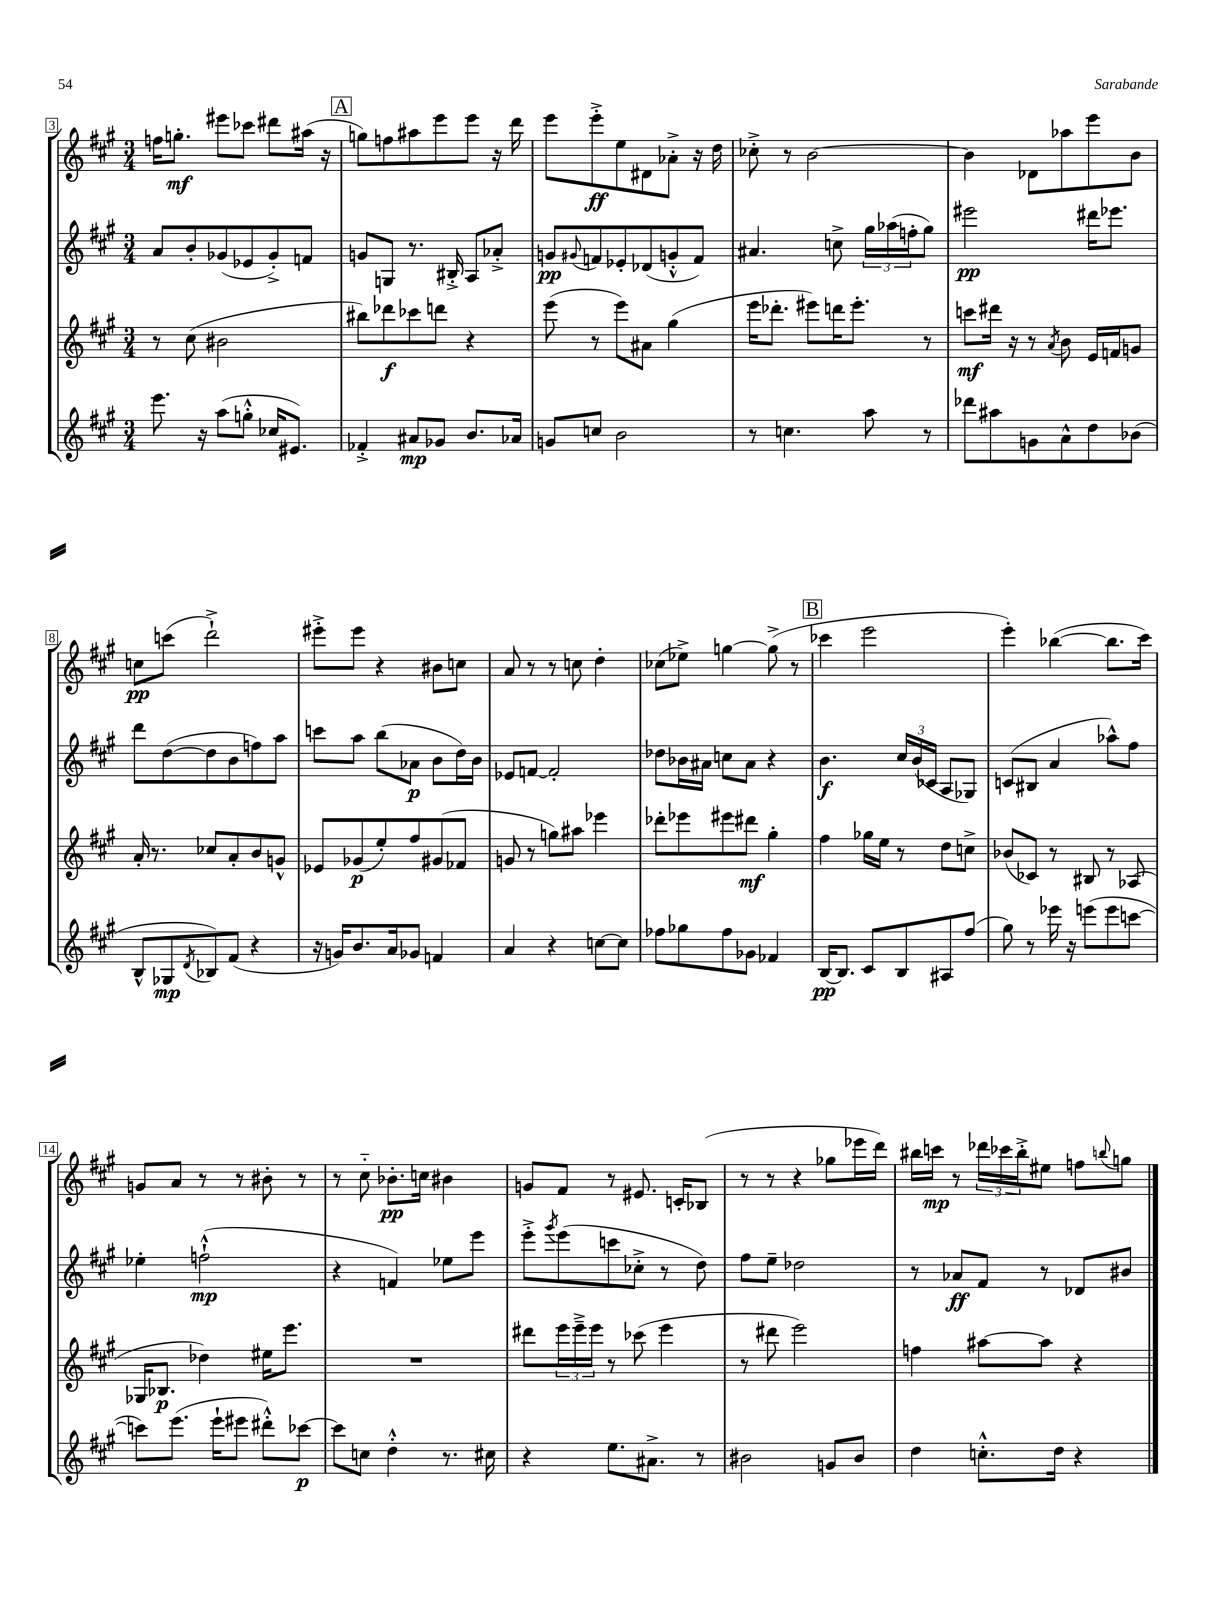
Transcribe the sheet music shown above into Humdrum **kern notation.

**kern	**kern	**kern	**kern
*staff4	*staff3	*staff2	*staff1
*clefG2	*clefG2	*clefG2	*clefG2
*k[f#c#g#]	*k[f#c#g#]	*k[f#c#g#]	*k[f#c#g#]
*M3/4	*M3/4	*M3/4	*M3/4
8.eee	8r	8a	16ff
.	.	.	8.gg'
.	(8cc#	8b'	.
16r	.	.	.
(8aa	2b#	(8g-	8eee#
8gg'^^	.	8e-	8ccc-
16cc-	.	8g-'^)	8ddd#
8.e#)	.	.	.
.	.	8f	(16aa#
.	.	.	16r
=	=	=	=
4f-'^	8bb#)	8g	8gg)
.	8ddd-	8G	8ff
8a#	8ccc-	8.r	8aa#
8g-	8ddd	.	8eee
.	.	16B#'^	.
8.b	4r	8A	8eee
.	.	8a-'^	16r
16a-	.	.	16ddd
=	=	=	=
8g	(8eee	8g	8eee
.	.	8qqg#	.
8cc	8r	8f	8eee'^
2b	8eee)	8e-'	8ee
.	8a#	(8d-	8d#
.	(4gg#	8g'^^	8a-'^
.	.	8f)	16r
.	.	.	16dd
=	=	=	=
8r	16eee	4.a#	8cc-'^
.	8.ddd-'	.	.
4.cc	.	.	8r
.	8eee#)	.	[2b
.	16ddd	8cc^	.
.	8.eee#'	.	.
8aa	.	24gg#	.
.	.	(24aa-	.
.	.	24ff'	.
8r	8r	8gg#)	.
=	=	=	=
8ddd-	8ccc	2eee#	4b]
8aa#	16ddd#	.	.
.	16r	.	.
8g	8r	.	8d-
.	8qa	.	.
8a^^	8b	.	8aa-
8dd	16e	16ddd#	8eee
.	16f	8.eee-	.
(8b-	8g	.	8b
=	=	=	=
8B^^	16a'	8ddd	8cc
.	8.r	.	.
8G-	.	([8dd	(8ccc
8qd	.	.	.
8B-)	8cc-	8dd]	2ddd`^)
(8f#	8a'	8b	.
4r	8b	8ff)	.
.	8g^^	8aa	.
=	=	=	=
16r	8e-	8ccc	8eee#'^
16g)	.	.	.
8.b	(8g-	8aa	8eee#
.	8ee')	(8bb	4r
16a	.	.	.
8g-	8ff#	8a-	.
4f	(8g#	8b	8b#
.	8f-	16dd)	8cc
.	.	16b	.
=	=	=	=
4a	8g	8e-	8a
.	8r	[8f	8r
4r	8gg)	2f']	8r
.	8aa#	.	8cc
[8cc	4eee-	.	4dd'
8cc]	.	.	.
=	=	=	=
8ff-	8ddd-'	8dd-	(8cc-
8gg-	8eee-	16b-	8ee-^)
.	.	16a#	.
8ff-	8eee#	8cc	[4gg
8g-	8ddd#	8a#	.
4f-	4gg#'	4r	(8gg^]
.	.	.	8r
=	=	=	=
[16B	4ff#	4.b	4ccc-
8.B]	.	.	.
8c#	16gg-	.	2eee
.	16ee	.	.
8B	8r	24cc#	.
.	.	(24b	.
.	.	24c-	.
8A#	8dd	8A	.
(8ff#	8cc^	8G-)	.
=	=	=	=
8gg#)	(8b-	(8c	4eee')
8r	8c-)	8B#	.
16eee-	8r	4a	([4bb-
16r	.	.	.
(8eee	8B#	.	.
8eee	8r	8aa-^^)	8.bb-]
[8ccc	(8A-	8ff#	.
.	.	.	16ccc#)
=	=	=	=
8ccc])	16G-	4ee-'	8g
.	8.B-	.	.
(8.eee	.	.	8a
.	4dd-)	(2ff`^^	8r
16eee`	.	.	.
8eee#	.	.	8r
8ddd#'^^)	16ee#	.	8b#'
.	8.eee	.	.
[8ccc-	.	.	8r
=	=	=	=
8ccc-]	2.r	4r	8r
8cc	.	.	8cc#'~
4dd'^^	.	4f)	8.b-'
.	.	.	16cc
8.r	.	8ee-	4b#
.	.	8eee	.
16cc#	.	.	.
=	=	=	=
4r	8ddd#	8eee'^	8g
.	.	8qggg#	.
.	24eee	(8eee	8f#
.	24eee~^	.	.
.	24eee	.	.
8.ee	8r	8ccc	8r
.	(8ccc-	8cc-'^	8.e#
8.a#^	.	.	.
.	4eee	8r	.
.	.	.	16c'
8r	.	8dd)	(8B-
=	=	=	=
2b#	8r	8ff#	8r
.	8ddd#	8ee~	8r
.	2eee)	2dd-	4r
8g	.	.	8gg-
8b#	.	.	16eee-
.	.	.	16ddd)
=	=	=	=
4dd	4ff	8r	16bb#
.	.	.	16ccc
.	.	8a-	8r
8.cc'^^	[8aa#	8f#	24ddd-
.	.	.	24ccc-
.	.	.	24bb#'^
.	8aa#]	8r	8ee#
16dd	.	.	.
4r	4r	8d-	8ff
.	.	.	8qqbb
.	.	8b#	8gg
==	==	==	==
*-	*-	*-	*-
